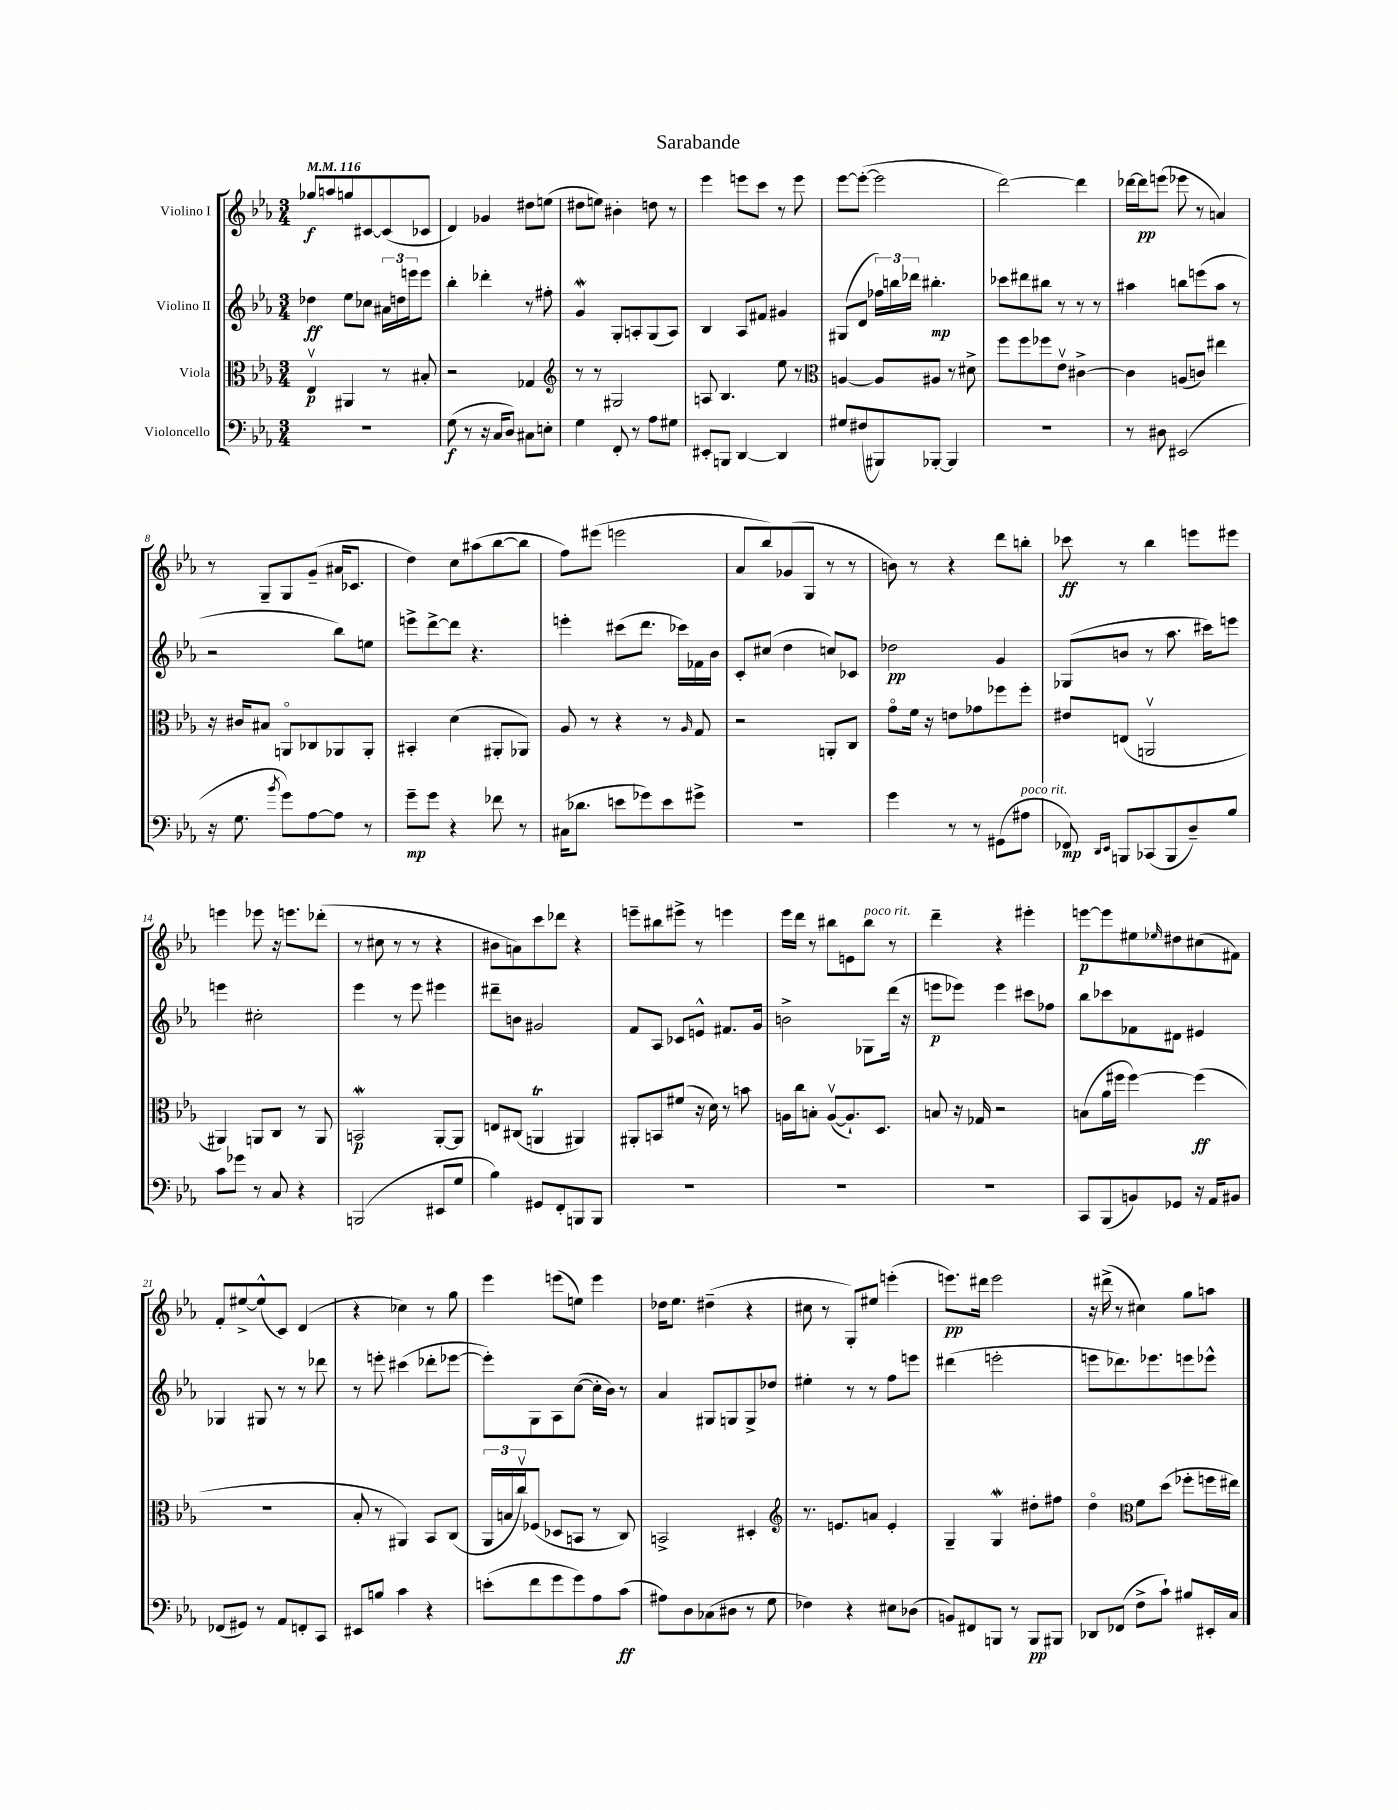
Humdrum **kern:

**kern	**kern	**kern	**kern
*staff4	*staff3	*staff2	*staff1
*clefF4	*clefC3	*clefG2	*clefG2
*k[b-e-a-]	*k[b-e-a-]	*k[b-e-a-]	*k[b-e-a-]
*M3/4	*M3/4	*M3/4	*M3/4
*MM116	*MM116	*MM116	*MM116
2.r	4E-v	4dd-	8gg-
.	.	.	8aa
.	4AA#	8ee-	8gg
.	.	8cc-	[8c#
.	8r	24a#	(8c#]
.	.	24dd	.
.	.	24eee	.
.	8B#'	8eee	8c-
=	=	=	=
(8G	2r	4bb-'	4d)
8r	.	.	.
16r	.	4ddd-'	4g-
16C	.	.	.
8D)	.	.	.
8C#	4G-	8r	8dd#
8E'	.	8ff#'	(8ee
=	=	=	=
*	*clefG2	*	*
4G	8r	4g	8dd#
.	8r	.	8ee)
8FF'	2G#	8G'	4b#'
8r	.	8A'	.
8A-	.	(8G	8dd
8G#	.	8A)	8r
=	=	=	=
8EE#'	8A	4B-	4eee-
8BBB	4.B-	.	.
[4DD	.	8A-	8eee
.	.	8f#	8ccc
4DD]	8ee-	4g#	8r
.	8r	.	8eee
=	=	=	=
*	*clefC3	*	*
8G#	[4A	(8G#	[8eee-
(8F#	.	8d	(8eee-'_
8BBB#)	8A]	24ff-)	2eee-]
.	.	24bb	.
.	.	24ddd-	.
[8BBB-'	8A#	4.bb#'	.
4BBB-]	8r	.	.
.	8d#^	.	.
=	=	=	=
2.r	8ff	8ccc-	[2ddd)
.	8ff	8ddd#	.
.	8ff-	8bb#	.
.	8e-v	8r	.
.	[4c#^	8r	4ddd]
.	.	8r	.
=	=	=	=
8r	4c#]	4aa#	[16ddd-
.	.	.	16ddd-]
8D#	.	.	(8eee
(2EE#	(8A	8bb	8eee-
.	8c)	(8eee	8r
.	4ee#	8aa#	4a)
.	.	8r	.
=	=	=	=
16r	16r	2r	8r
8.G	16c#	.	.
.	8B#	.	8G~
8qb-	.	.	.
8g)	8AAo	.	8G
[8A-	8C-	.	(8g~
8A-]	8AA-	8bb-)	16a#
.	.	.	8.c-
8r	8AA-'	8ee	.
=	=	=	=
8g~	4BB#'	8eee^	4dd)
8g	.	[8ddd^	.
4r	(4d	8ddd]	8cc
.	.	4.r	(8aa#
8f-	8AA#'	.	[8bb-
8r	8AA-)	.	8bb-]
=	=	=	=
(16C#	8A-	4eee'	8ff)
8.d-	.	.	.
.	8r	.	(8eee#
8e	4r	(8ccc#	2eee
8g-)	.	8.ddd	.
8e	8r	.	.
.	.	16ccc-)	.
.	16qqA-	.	.
8g#^	8G	16f-	.
.	.	16b-	.
=	=	=	=
2.r	2r	8c'	8a-
.	.	(8cc#	8bb-)
.	.	4dd	(8g-
.	.	.	8G
.	8AA'	8cc)	8r
.	8C	8c-	8r
=	=	=	=
4g	8go	2dd-	8b)
.	16f	.	8r
.	16r	.	.
8r	8e	.	4r
8r	8g-	.	.
(8GG#	8ff-	4g	8ddd
8A#	8ff-'	.	8bb'
=	=	=	=
8FF-)	8e#	(8G-	8ccc-
16qqDD	.	.	.
16qqEE-	.	.	.
8BBB	(8E	8b	8r
(8CC-	2AAv	8r	4bb-
8BBB	.	8.aa-	.
8D~)	.	.	8eee
.	.	16ccc#)	.
8B-	.	8eee	8eee#
=	=	=	=
8c	4AA#)	4eee	4eee
8g-	.	.	.
8r	8AA	2cc#'	8eee-
8C	8C	.	16r
.	.	.	8.eee
4r	8r	.	.
.	8AA	.	(8ddd-'
=	=	=	=
(2BBB	2BB	4eee-	8r
.	.	.	8cc#
.	.	8r	8r
.	.	8eee-	8r
8EE#	[8AA-'	4eee#	4r
8G	8AA-]	.	.
=	=	=	=
4B-)	8E	8ddd#~	8b#
.	(8C#	8b	8a)
8GG#	4AA	2g#	8ccc
8FF'	.	.	8ddd-
8BBB	4AA#)	.	4r
8BBB	.	.	.
=	=	=	=
2.r	8AA#'	8f	8eee~
.	8BB	8A-	8bb#
.	(8f#	8c-	8eee#^
.	16r	8e^^	8r
.	16d)	.	.
.	8r	8.f#	4eee
.	8b	.	.
.	.	16g	.
=	=	=	=
2.r	16A	2b^	16eee-
.	16cc	.	16ddd
.	8B'	.	8r
.	([8Av	.	8bb#
.	8.A`])	.	8e
.	.	8G-	8bb#
.	8.D	.	.
.	.	(16ddd	8r
.	.	16r	.
=	=	=	=
2.r	8B	8eee	4ddd~
.	16r	8eee-)	.
.	16G-	.	.
.	2r	4eee-	4r
.	.	8ccc#	4eee#'
.	.	8ff-	.
=	=	=	=
8CC	(8B	8bb-	[8eee
(8BBB-	16a-	8ccc-	8eee]
.	16ff#	.	.
8BB)	[4ff#)	8f-	8ee#
.	.	.	16qqee-
8GG-	.	8d#	8dd#
16r	(4ff#]	4e#	(8cc#
16AA-	.	.	.
8BB#	.	.	8f#)
=	=	=	=
(8FF-	2.r	4G-	8f'
8GG#)	.	.	[8ee#^
8r	.	8G#	(8ee#^^]
8AA-	.	8r	8c)
8FF'	.	8r	(4d
8CC	.	8ddd-	.
=	=	=	=
8EE#	8B-'	8r	4r
8B	8r	8eee'	.
4c	4AA#)	(4ccc#	4cc-)
4r	8BB-	8ddd-'	8r
.	(8C	[8eee-	8gg
=	=	=	=
(8e'	24AA-	8eee-'])	4eee-
.	24B	.	.
.	24ccv)	.	.
8f	(8F-	8G	.
8g	8D-	8A-	(8eee
8g)	8BB	([8cc	8ee)
8A-	8r	16cc']	4eee
.	.	16b-)	.
(8c	8C)	8r	.
=	=	=	=
8A#)	2BB^	4a-	16dd-
.	.	.	8.ee-
8D	.	.	.
(8C-	.	8G#	(4dd#~
8D#	.	8G	.
8r	4D#'	8G^	4r
8G	.	8dd-	.
=	=	=	=
*	*clefG2	*	*
4F-)	8.r	4ee#'	8cc#
.	.	.	8r
.	8.e	.	.
4r	.	8r	8G')
.	8a	8r	8ee#
8E#	4e'	8ff	(4eee'
(8D-	.	8eee	.
=	=	=	=
8BB)	4G~	(4ddd#	8.eee)
8FF#	.	.	.
.	.	.	16ddd#
8BBB	4G	2eee'	2eee
8r	.	.	.
8BBB	8dd#'	.	.
8BBB#	8ff#	.	.
=	=	=	=
8DD-	4ddo	8eee	16r
.	.	.	(16ddd#^
(8FF-	.	8.ddd-)	8r
*	*clefC3	*	*
8F^	8f	.	4cc#)
.	.	8.eee-	.
8c`)	(8dd	.	.
8B#	8ff-'	8eee	8gg
16EE#'	16ff	8eee-^^	8aa
16C	16ee#)	.	.
==	==	==	==
*-	*-	*-	*-
